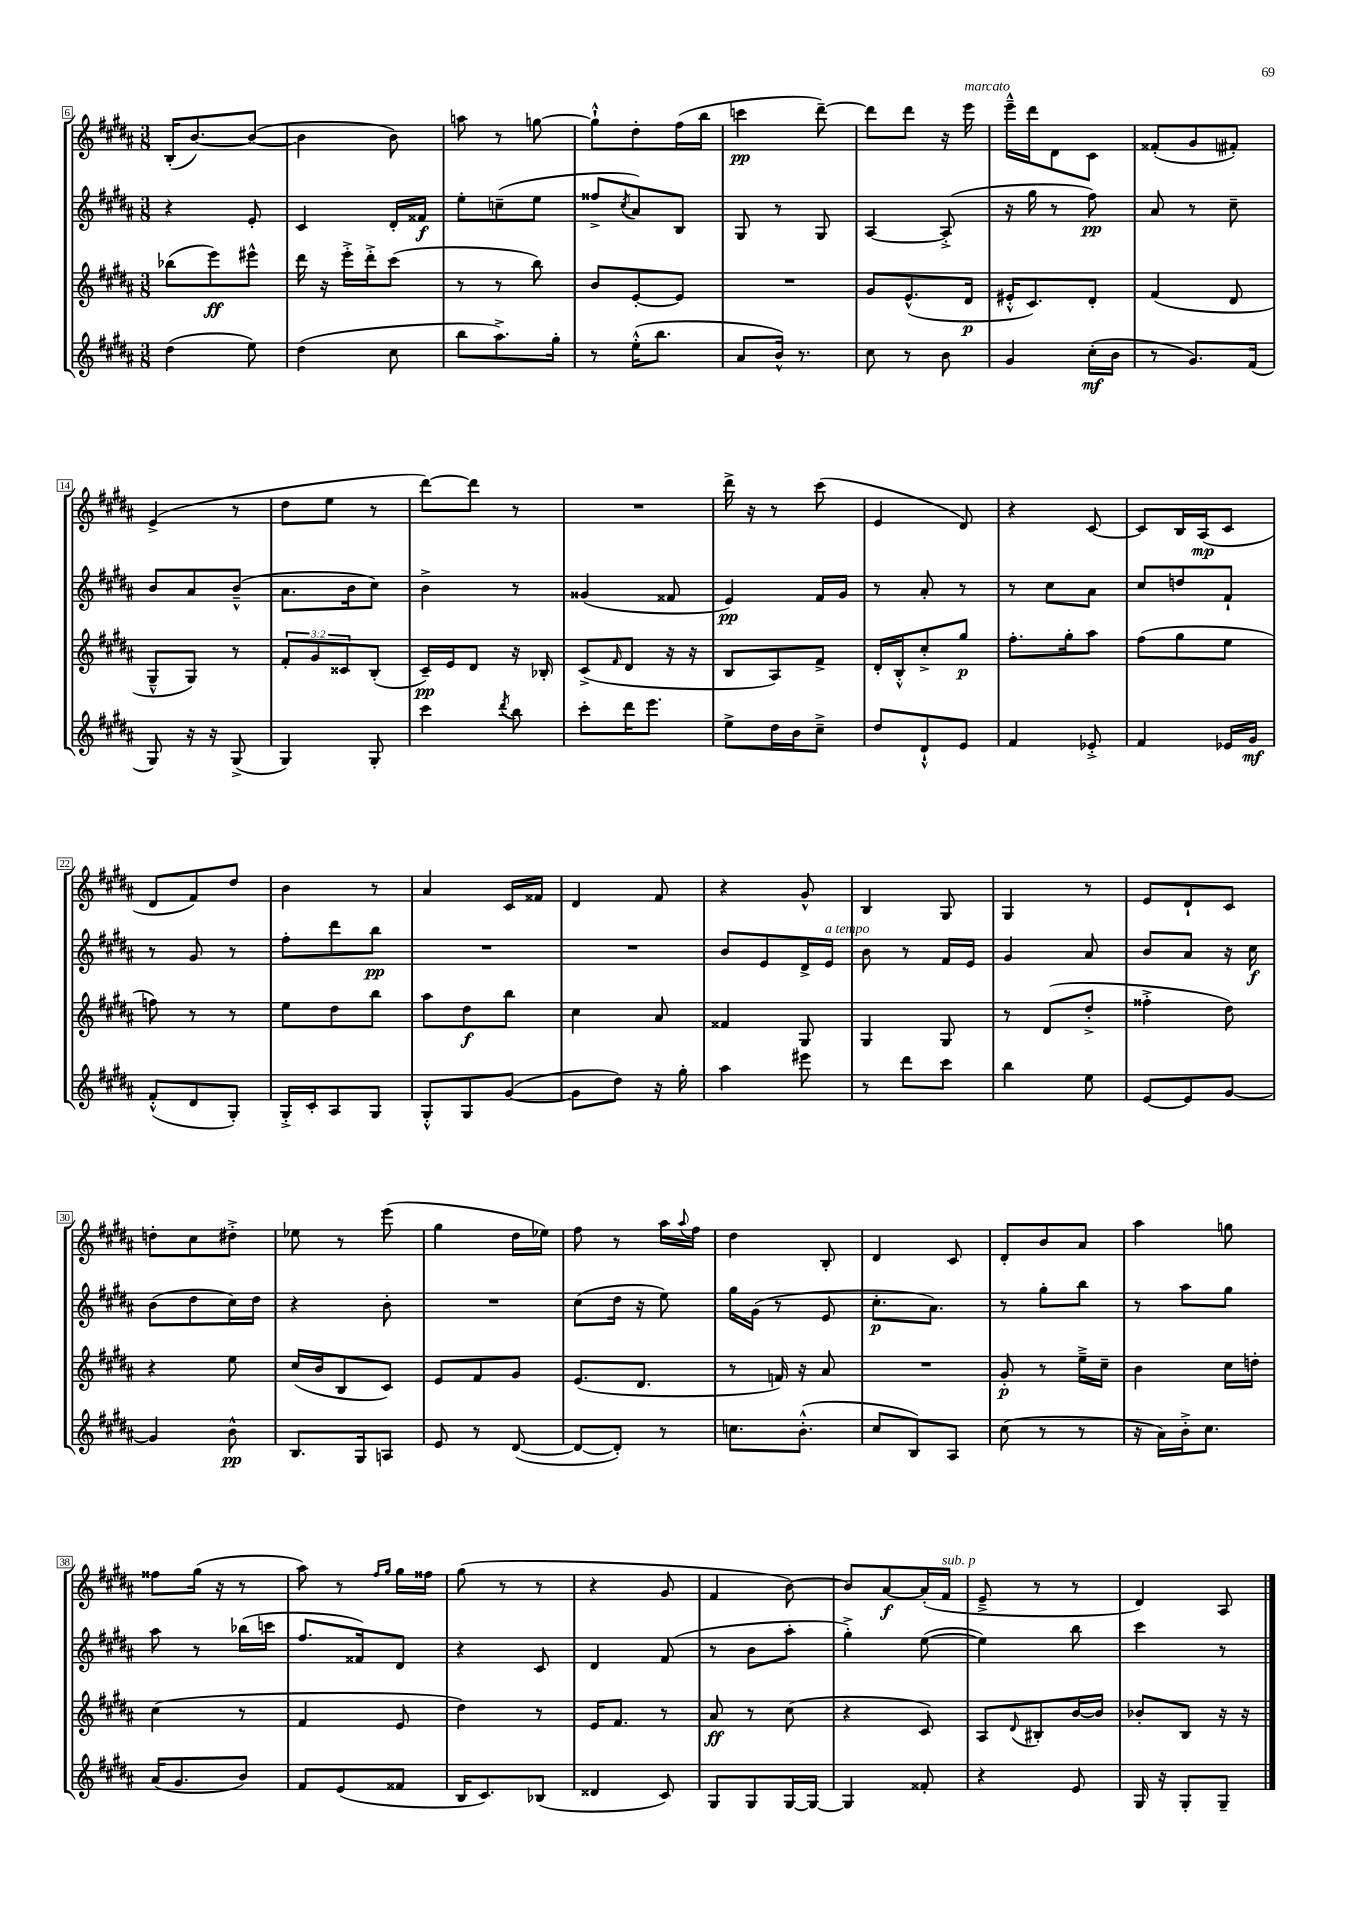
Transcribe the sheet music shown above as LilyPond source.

<<
\new StaffGroup <<
\new Staff = "s0" {
    \clef treble \key b \major \numericTimeSignature \time 3/8
    b16-.( b'8.~) b'8~( |
    b'4 b'8) |
    a''8 r8 g''8~ |
    g''8-!-^ dis''8-. fis''16( b''16 |
    c'''4\pp dis'''8~--) |
    dis'''8 dis'''8 r16 e'''16^\markup { \italic "marcato" } |
    e'''16---^ dis'''16 dis'8 cis'8 |
    fisis'8-.( gis'8 fis'8-.) |
    e'4->( r8 |
    dis''8 e''8 r8 |
    dis'''8~) dis'''8 r8 |
    R4. |
    dis'''16-> r16 r8 cis'''8( |
    e'4 dis'8) |
    r4 cis'8~ |
    cis'8 b16 ais16\mp( cis'8 |
    dis'8 fis'8) dis''8 |
    b'4 r8 |
    ais'4 cis'16 fisis'16 |
    dis'4 fis'8 |
    r4 gis'8-^ |
    b4 gis8 |
    gis4 r8 |
    e'8 dis'8-! cis'8 |
    d''8-. cis''8 dis''8-.-> |
    ees''8 r8 e'''8( |
    gis''4 dis''16 ees''16) |
    fis''8 r8 ais''16 \appoggiatura { ais''8 } fis''16 |
    dis''4 b8-. |
    dis'4 cis'8 |
    dis'8-. b'8 ais'8 |
    ais''4 g''8 |
    fisis''8 gis''16( r16 r8 |
    ais''8) r8 \grace { fis''16 gis''16 } gis''16 fisis''16 |
    gis''8( r8 r8 |
    r4 gis'8 |
    fis'4 b'8~) |
    b'8 ais'8~\f ais'16-.( fis'16^\markup { \italic "sub. p" } |
    e'8---> r8 r8 |
    dis'4) ais8 \bar "|." |
}
\new Staff = "s1" {
    \clef treble \key b \major \numericTimeSignature \time 3/8
    r4 e'8-. |
    cis'4 dis'16-. fisis'16\f |
    e''8-. c''8--( e''8 |
    fisis''8-> \acciaccatura { cis''8 } ais'8) b8 |
    gis8 r8 gis8 |
    ais4~ ais8-.->( |
    r16 gis''16 r8 fis''8\pp) |
    ais'8 r8 cis''8-- |
    b'8 ais'8 b'8---^( |
    ais'8. b'16 cis''8) |
    b'4-> r8 |
    gisis'4( fisis'8 |
    e'4\pp) fis'16 gis'16 |
    r8 ais'8-. r8 |
    r8 cis''8 ais'8 |
    cis''8 d''8 fis'8-! |
    r8 gis'8 r8 |
    fis''8-. dis'''8 b''8\pp |
    R4. |
    R4. |
    b'8 e'8 dis'16-> e'16^\markup { \italic "a tempo" } |
    b'8 r8 fis'16 e'16 |
    gis'4 ais'8 |
    b'8 ais'8 r16 cis''16\f |
    b'8( dis''8 cis''16) dis''16 |
    r4 b'8-. |
    R4. |
    cis''8( dis''16 r16 e''8) |
    gis''16 gis'16( r8 e'8 |
    cis''8.-.\p ais'8.) |
    r8 gis''8-. b''8 |
    r8 ais''8 gis''8 |
    ais''8 r8 bes''16( c'''16 |
    fis''8. fisis'16) dis'8 |
    r4 cis'8 |
    dis'4 fis'8( |
    r8 b'8 ais''8-. |
    gis''4-.->) e''8~( |
    e''4) b''8 |
    cis'''4 r8 \bar "|." |
}
\new Staff = "s2" {
    \clef treble \key b \major \numericTimeSignature \time 3/8 \override Staff.TupletNumber.text = #tuplet-number::calc-fraction-text
    bes''8( e'''8\ff) eis'''8-^ |
    dis'''16 r16 e'''16-.-> dis'''16-.-> cis'''8( |
    r8 r8 b''8) |
    b'8 e'8~-. e'8 |
    R4. |
    gis'8 e'8.-^( dis'16\p |
    eis'16-.-^ cis'8.) dis'8-. |
    fis'4( dis'8 |
    gis8---^ gis8) r8 |
    \tuplet 3/2 { fis'8-. gis'8 cisis'8 } b8-.( |
    cis'16--\pp) e'16 dis'8 r16 bes16-. |
    cis'8->( \grace { fis'16 } dis'8 r16 r16 |
    b8 ais8) fis'8-> |
    dis'16-. b16-.-^ cis''8-.-> gis''8\p |
    fis''8.-. gis''16-. ais''8 |
    fis''8( gis''8 e''8 |
    f''8) r8 r8 |
    e''8 dis''8 b''8 |
    ais''8 dis''8\f b''8 |
    cis''4 ais'8 |
    fisis'4 gis8 |
    gis4 gis8 |
    r8 dis'8( dis''8-.-> |
    fisis''4-.-> dis''8) |
    r4 e''8 |
    cis''16( b'16 b8 cis'8) |
    e'8 fis'8 gis'8 |
    e'8.( dis'8. |
    r8 f'16) r16 ais'8 |
    R4. |
    gis'8-.\p r8 e''16---> cis''16-- |
    b'4 cis''16 d''16-. |
    cis''4( r8 |
    fis'4 e'8 |
    dis''4) r8 |
    e'16 fis'8. r8 |
    ais'8\ff r8 cis''8( |
    r4 cis'8) |
    ais8 \appoggiatura { dis'8 } bis8-. b'16~ b'16 |
    bes'8-. b8 r16 r16 \bar "|." |
}
\new Staff = "s3" {
    \clef treble \key b \major \numericTimeSignature \time 3/8
    dis''4( e''8) |
    dis''4( cis''8 |
    b''8 ais''8.->) gis''16-. |
    r8 e''16-.-^( b''8. |
    ais'8 b'16-^) r8. |
    cis''8 r8 b'8 |
    gis'4 cis''16-.\mf( b'16 |
    r8 gis'8.) fis'16( |
    gis8) r16 r16 gis8->( |
    gis4) gis8-. |
    cis'''4 \acciaccatura { dis'''8 } b''8 |
    cis'''8-. dis'''16 e'''8. |
    e''8-> dis''16 b'16 cis''8---> |
    dis''8 dis'8-!-^ e'8 |
    fis'4 ees'8-.-> |
    fis'4 ees'16 gis'16\mf |
    fis'8-.-^( dis'8 gis8-.) |
    gis16-.-> cis'16-. ais8 gis8 |
    gis8-.-^ gis8 gis'8~( |
    gis'8 dis''8) r16 gis''16-. |
    ais''4 eis'''8 |
    r8 dis'''8 cis'''8 |
    b''4 e''8 |
    e'8~ e'8 gis'8~ |
    gis'4 b'8-^\pp |
    b8. gis16 a8 |
    e'8 r8 dis'8~( |
    dis'8~ dis'8-.) r8 |
    c''8. b'8.-.-^( |
    cis''8 b8) ais8 |
    cis''8( r8 r8 |
    r16 ais'16) b'16-.-> cis''8. |
    ais'16( gis'8. b'8) |
    fis'8 e'8( fisis'8 |
    b16 cis'8.) bes8( |
    disis'4 cis'8) |
    gis8 gis8 gis16~ gis16~ |
    gis4 fisis'8-. |
    r4 e'8 |
    gis16 r16 gis8-. gis8-- \bar "|." |
}
>>
>>
\layout { \context { \Score currentBarNumber = #6 \override BarNumber.stencil = #(make-stencil-boxer 0.1 0.3 ly:text-interface::print) } }
